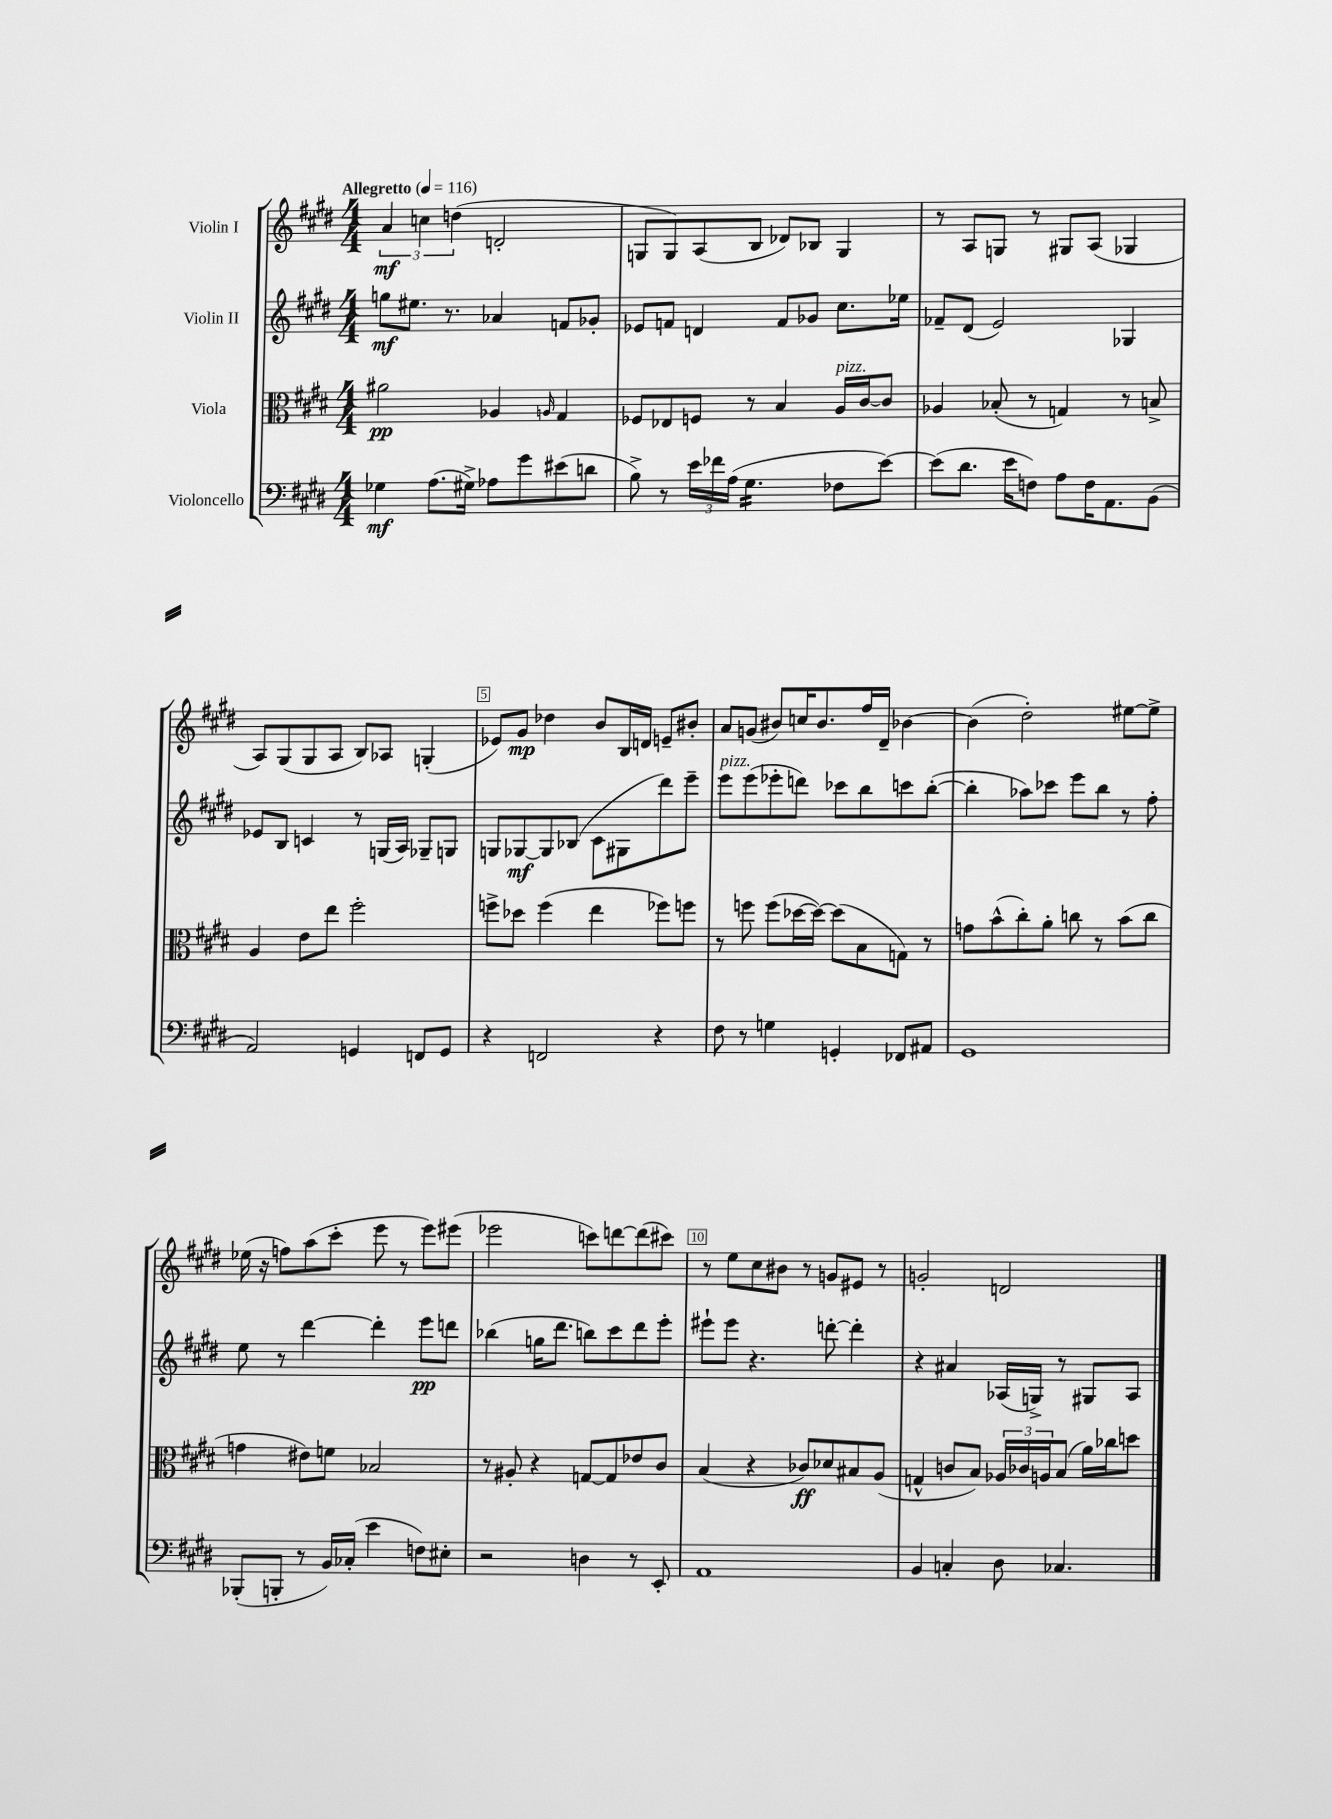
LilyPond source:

<<
\new StaffGroup <<
\new Staff = "s0" \with { instrumentName = "Violin I" } {
    \clef treble \key e \major \numericTimeSignature \time 4/4 \tempo "Allegretto" 4 = 116
    \tuplet 3/2 { a'4\mf c''4 d''4( } d'2-. |
    g8 g8) a8( b8 des'8) bes8 g4 |
    r8 a8 g8 r8 gis8 a8( ges4 |
    a8) gis8( gis8 a8 b8) aes8 g4-.( |
    ees'8) gis'8\mp des''4 b'8 b16 d'16 e'8-- bis'8-. |
    a'8 g'8( bis'8) c''16 bis'8. fis''16 dis'16-- bes'4~ |
    bes'4( dis''2-.) eis''8~ eis''8-> |
    ees''16( r16 f''8) a''8( cis'''8-. e'''8 r8 e'''8) eis'''8( |
    ees'''2 c'''8) d'''8~ d'''8( cis'''8) |
    r8 e''8 cis''8 bis'8 r8 g'8 eis'8 r8 |
    g'2-. d'2 \bar "|." |
}
\new Staff = "s1" \with { instrumentName = "Violin II" } {
    \clef treble \key e \major \numericTimeSignature \time 4/4
    g''8\mf eis''8. r8. aes'4 f'8 ges'8-. |
    ees'8 f'8 d'4 f'8 ges'8 cis''8. ees''16 |
    fes'8-- dis'8( e'2) ges4 |
    ees'8 b8 c'4 r8 g16( a16) ges8-- g8 |
    g8 ges8~\mf ges8 bes8( cis'8 gis8 dis'''8) e'''8-- |
    e'''8^\markup { \italic "pizz." } e'''8( ees'''8-. d'''8) ces'''8 b''8 c'''8 b''8~-.( |
    b''4-. aes''8) ces'''8 e'''8 b''8 r8 fis''8-. |
    e''8 r8 dis'''4~ dis'''4-. e'''8\pp d'''8 |
    bes''4( g''16 dis'''8. b''8) cis'''8 dis'''8 e'''8-. |
    eis'''8-! eis'''8 r4. d'''8~-. d'''4-. |
    r4 ais'4 aes16( g16->) r8 gis8 aes8 \bar "|." |
}
\new Staff = "s2" \with { instrumentName = "Viola" } {
    \clef alto \key e \major \numericTimeSignature \time 4/4
    ais'2\pp aes4 \grace { a16 } gis4 |
    fes8 ees8 f8 r8 b4 a16^\markup { \italic "pizz." } cis'16~ cis'8 |
    aes4 bes8-.( r8 g4) r8 b8-> |
    a4 e'8 e''8 fis''2-. |
    f''8-> des''8 f''4( e''4 fes''8) f''8 |
    r8 f''8 f''8( des''16~ des''16~) des''8( b8 g8) r8 |
    g'8 b'8-^( cis''8-.) a'8-. c''8 r8 b'8( c''8 |
    g'4 eis'8) f'8 bes2 |
    r8 ais8-. r4 g8~ g8 ees'8 cis'8 |
    b4( r4 ces'8\ff) des'8 bis8 a8( |
    g4-^ c'8 b8) \tuplet 3/2 { aes16 ces'16 a16 } b8( a'16) ces''16 d''8 \bar "|." |
}
\new Staff = "s3" \with { instrumentName = "Violoncello" } {
    \clef bass \key e \major \numericTimeSignature \time 4/4
    ges4\mf a8.( gis16->) aes8 gis'8 eis'8( d'8 |
    b8->) r8 \tuplet 3/2 { e'16 fes'16 a16( } gis4.:16 fes8 e'8~) |
    e'8( dis'8. e'16 f8) a8 f16 a,8. b,8( |
    a,2) g,4 f,8 g,8 |
    r4 f,2 r4 |
    fis8 r8 g4 g,4-. fes,8 ais,8 |
    gis,1 |
    bes,,8-.( b,,8-. r8 b,16) ces16-.( e'4 f8) eis8-. |
    r2 d4 r8 e,8-. |
    a,1 |
    b,4 c4-. dis8 ces4. \bar "|." |
}
>>
>>
\layout { \context { \Score \override BarNumber.break-visibility = ##(#f #t #t) barNumberVisibility = #(every-nth-bar-number-visible 5) \override BarNumber.stencil = #(make-stencil-boxer 0.1 0.3 ly:text-interface::print) } }
